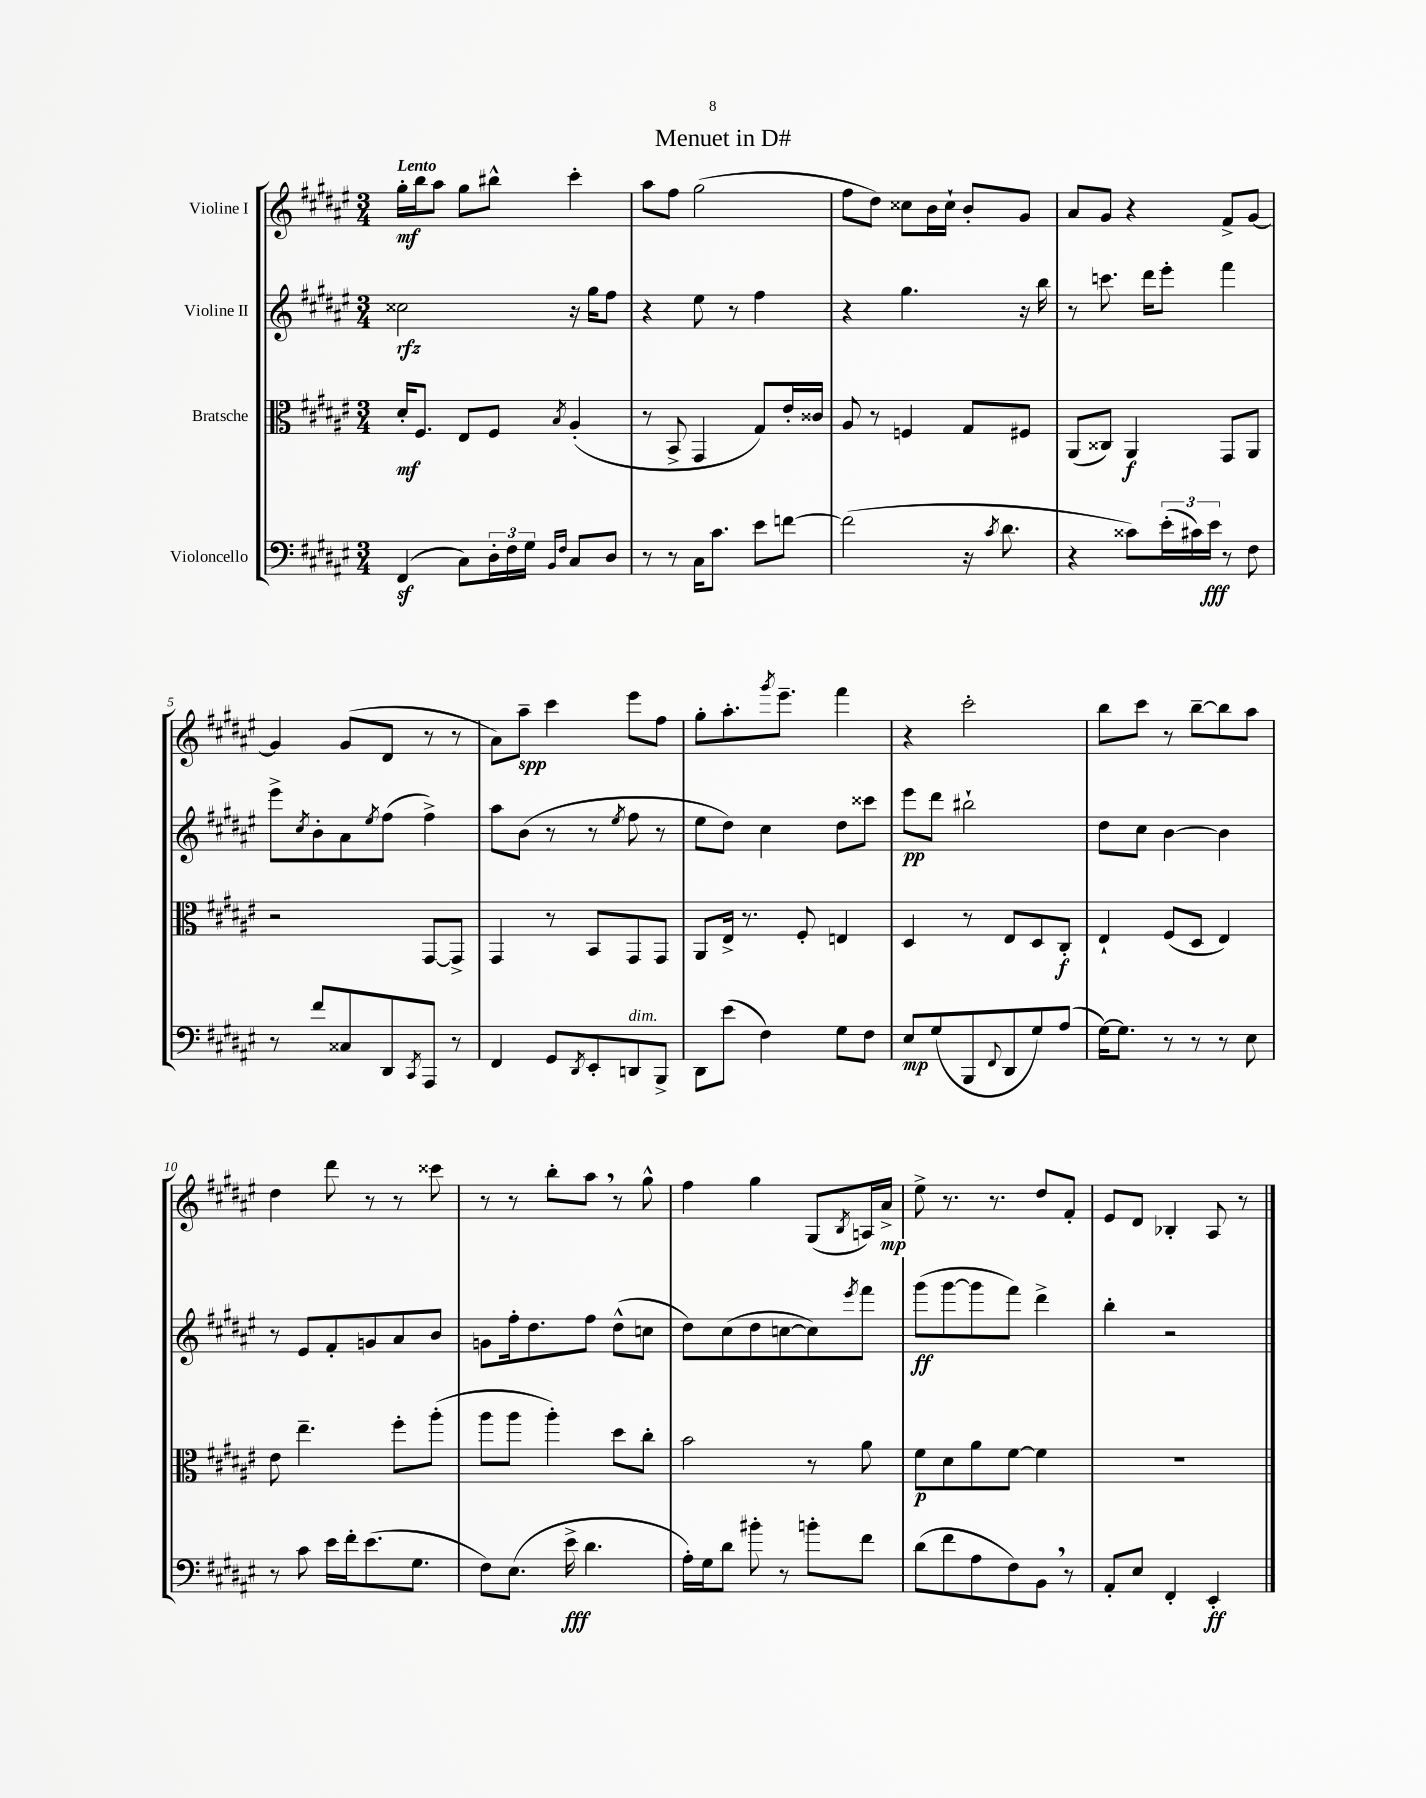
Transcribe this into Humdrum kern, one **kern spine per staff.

**kern	**dynam	**kern	**dynam	**kern	**dynam	**kern	**dynam
*part4	*part4	*part3	*part3	*part2	*part2	*part1	*part1
*staff4	*staff4	*staff3	*staff3	*staff2	*staff2	*staff1	*staff1
*I"Violoncello	*	*I"Bratsche	*	*I"Violine II	*	*I"Violine I	*
*clefF4	*	*clefC3	*	*clefG2	*	*clefG2	*
*k[f#c#g#d#a#e#]	*	*k[f#c#g#d#a#e#]	*	*k[f#c#g#d#a#e#]	*	*k[f#c#g#d#a#e#]	*
*M3/4	*	*M3/4	*	*M3/4	*	*M3/4	*
=1	=1	=1	=1	=1	=1	=1	=1
!	!	!	!	!	!	!LO:TX:a:B:t=Lento	!
(4FF#z/	.	16d#'/KL	mf	2cc##X\	rfz	16gg#'\LL	mf
.	.	8.F#/J	.	.	.	16bb\J	.
.	.	.	.	.	.	8aa#\J	.
8C#\L)	.	8E#/L	.	.	.	8gg#\L	.
24D#'\L	.	8F#/J	.	.	.	8bb#X^^\J	.
24F#\	.	.	.	.	.	.	.
24G#\JJ	.	.	.	.	.	.	.
16qqBB/LL	.	.	.	.	.	.	.
16qqF#/JJ	.	8qB/	.	.	.	.	.
8C#/L	.	(4A#'/	.	16r	.	4ccc#'\	.
.	.	.	.	16gg#\KL	.	.	.
8D#/J	.	.	.	8ff#\J	.	.	.
=2	=2	=2	=2	=2	=2	=2	=2
8r	.	8r	.	4r	.	8aa#\L	.
8r	.	8BB^/	.	.	.	8ff#\J	.
16C#\KL	.	4GG#/	.	8ee#\	.	(2gg#\	.
8.c#\J	.	.	.	.	.	.	.
.	.	.	.	8r	.	.	.
8e#\L	.	8G#/L)	.	4ff#\	.	.	.
[8fn\J	.	16e#'/L	.	.	.	.	.
.	.	16c##X/JJ	.	.	.	.	.
=3	=3	=3	=3	=3	=3	=3	=3
(2f\]	.	8A#/	.	4r	.	8ff#\L	.
.	.	8r	.	.	.	8dd#\J)	.
.	.	4Fn/	.	4.gg#\	.	8cc##X\L	.
.	.	.	.	.	.	16b\L	.
.	.	.	.	.	.	16cc##`\JJ	.
16r	.	8G#/L	.	.	.	8b'/L	.
8qc#/	.	.	.	.	.	.	.
8.d#\	.	.	.	.	.	.	.
.	.	8F#X/J	.	16r	.	8g#/J	.
.	.	.	.	16bb\	.	.	.
=4	=4	=4	=4	=4	=4	=4	=4
4r	.	(8AA#/L	.	8r	.	8a#/L	.
.	.	8C##X/J)	.	8.cccn\	.	8g#/J	.
8c##X\L)	.	4AA#/	f	.	.	4r	.
.	.	.	.	16ddd#\KL	.	.	.
(24e#'\L	.	.	.	8eee#'\J	.	.	.
24c#X\)	.	.	.	.	.	.	.
24e#\JJ	fff	.	.	.	.	.	.
8r	.	8GG#/L	.	4fff#\	.	8f#^/L	.
8F#\	.	8AA#/J	.	.	.	[8g#/J	.
!!LO:LB:g=z
=5	=5	=5	=5	=5	=5	=5	=5
8r	.	2r	.	8eee#^\L	.	4g#/]	.
.	.	.	.	8qcc#/	.	.	.
8f#/L	.	.	.	8b'\	.	.	.
8C##X/	.	.	.	8a#\	.	(8g#/L	.
.	.	.	.	8qee#/	.	.	.
8DD#/	.	.	.	(8ff#\J	.	8d#/J	.
8qCC#/	.	.	.	.	.	.	.
8AAA#/J	.	[8GG#/L	.	4ff#^\)	.	8r	.
8r	.	8GG#^/J]	.	.	.	8r	.
=6	=6	=6	=6	=6	=6	=6	=6
4FF#/	.	4GG#/	.	8aa#\L	.	8a#\L)	.
.	.	.	.	(8b\J	.	8aa#~\J	spp
8GG#/L	.	8r	.	8r	.	4ccc#\	.
8qDD#/	.	.	.	.	.	.	.
8EE#'/	.	8BB/L	.	8r	.	.	.
.	.	.	.	8qee#/	.	.	.
!LO:TX:a:i:t=dim.	!	!	!	!	!	!	!
8DDn/	.	8GG#/	.	8ff#\	.	8eee#\L	.
8BBB^/J	.	8GG#/J	.	8r	.	8ff#\J	.
=7	=7	=7	=7	=7	=7	=7	=7
8DD#\L	.	8AA#/L	.	8ee#\L	.	8gg#'\L	.
(8e#\J	.	16E#^/Jk	.	8dd#\J)	.	8.aa#'\	.
.	.	8.r	.	.	.	.	.
4F#\)	.	.	.	4cc#\	.	.	.
.	.	.	.	.	.	8qggg#/	.
.	.	.	.	.	.	8.eee#~\J	.
.	.	8F#'/	.	.	.	.	.
8G#\L	.	4En/	.	8dd#\L	.	4fff#\	.
8F#\J	.	.	.	8ccc##X\J	.	.	.
=8	=8	=8	=8	=8	=8	=8	=8
8E#/L	mp	4D#/	.	8eee#\L	pp	4r	.
(8G#/	.	.	.	8ddd#\J	.	.	.
8BBB/	.	8r	.	2bb#X`\	.	2ccc#'\	.
8qqFF#/	.	.	.	.	.	.	.
8DD#/	.	8E#/L	.	.	.	.	.
8G#/)	.	8D#/	.	.	.	.	.
(8A#/J	.	8C#'/J	f	.	.	.	.
=9	=9	=9	=9	=9	=9	=9	=9
[16G#\KL)	.	4E#`/	.	8dd#\L	.	8bb\L	.
8.G#\J]	.	.	.	.	.	.	.
.	.	.	.	8cc#\J	.	8ccc#\J	.
8r	.	(8F#/L	.	[4b\	.	8r	.
8r	.	8D#/J	.	.	.	[8bb~\L	.
8r	.	4E#/)	.	4b\]	.	8bb\]	.
8E#\	.	.	.	.	.	8aa#\J	.
!!LO:LB:g=z
=10	=10	=10	=10	=10	=10	=10	=10
8r	.	8e#\	.	8r	.	4dd#\	.
8c#\	.	4.ee#~\	.	8e#/L	.	.	.
16e#\LL	.	.	.	8f#'/	.	8ddd#\	.
16f#'\J	.	.	.	.	.	.	.
(8.e#\	.	.	.	8gn/	.	8r	.
.	.	8ff#'\L	.	8a#/	.	8r	.
8.G#\J	.	.	.	.	.	.	.
.	.	(8aa#'\J	.	8b/J	.	8ccc##X\	.
=11	=11	=11	=11	=11	=11	=11	=11
8F#\L)	.	8aa#\L	.	8gn\L	.	8r	.
(8.E#\J	.	8aa#\J	.	16ff#'\k	.	8r	.
.	.	.	.	8.dd#\	.	.	.
.	.	4aa#'\)	.	.	.	8bb'\L	.
16e#^\	fff	.	.	.	.	.	.
4.d#\	.	.	.	8ff#\J	.	8aa#,\J	.
.	.	8dd#\L	.	(8dd#^^\L	.	8r	.
.	.	8cc#'\J	.	8ccn\J	.	8gg#^^\	.
=12	=12	=12	=12	=12	=12	=12	=12
16A#'\LL)	.	2b\	.	8dd#\L)	.	4ff#\	.
16G#\J	.	.	.	.	.	.	.
8d#\J	.	.	.	(8cc#\	.	.	.
8b#X'\	.	.	.	8dd#\	.	4gg#\	.
8r	.	.	.	[8ccn\	.	.	.
8bn'\L	.	8r	.	8cc\])	.	(8G#/L	.
.	.	.	.	8qeee#/	.	8qB/	.
8f#\J	.	8a#\	.	8fff#\J	.	16An/L)	.
.	.	.	.	.	.	16a#^/JJ	mp
=13	=13	=13	=13	=13	=13	=13	=13
(8d#\L	.	8f#\L	p	(8ggg#\L	ff	8ee#^\	.
8f#\	.	8d#\	.	[8ggg#\	.	8.r	.
8A#\	.	8a#\	.	8ggg#\]	.	.	.
.	.	.	.	.	.	8.r	.
8F#\)	.	[8f#\J	.	8fff#\J)	.	.	.
8BB,\J	.	4f#\]	.	4ddd#^\	.	8dd#/L	.
8r	.	.	.	.	.	8f#'/J	.
=14	=14	=14	=14	=14	=14	=14	=14
8AA#'/L	.	2.r	.	4bb'\	.	8e#/L	.
8E#/J	.	.	.	.	.	8d#/J	.
4FF#'/	.	.	.	2r	.	4B-X'/	.
4EE#'/	ff	.	.	.	.	8A#/	.
.	.	.	.	.	.	8r	.
==	==	==	==	==	==	==	==
*-	*-	*-	*-	*-	*-	*-	*-
